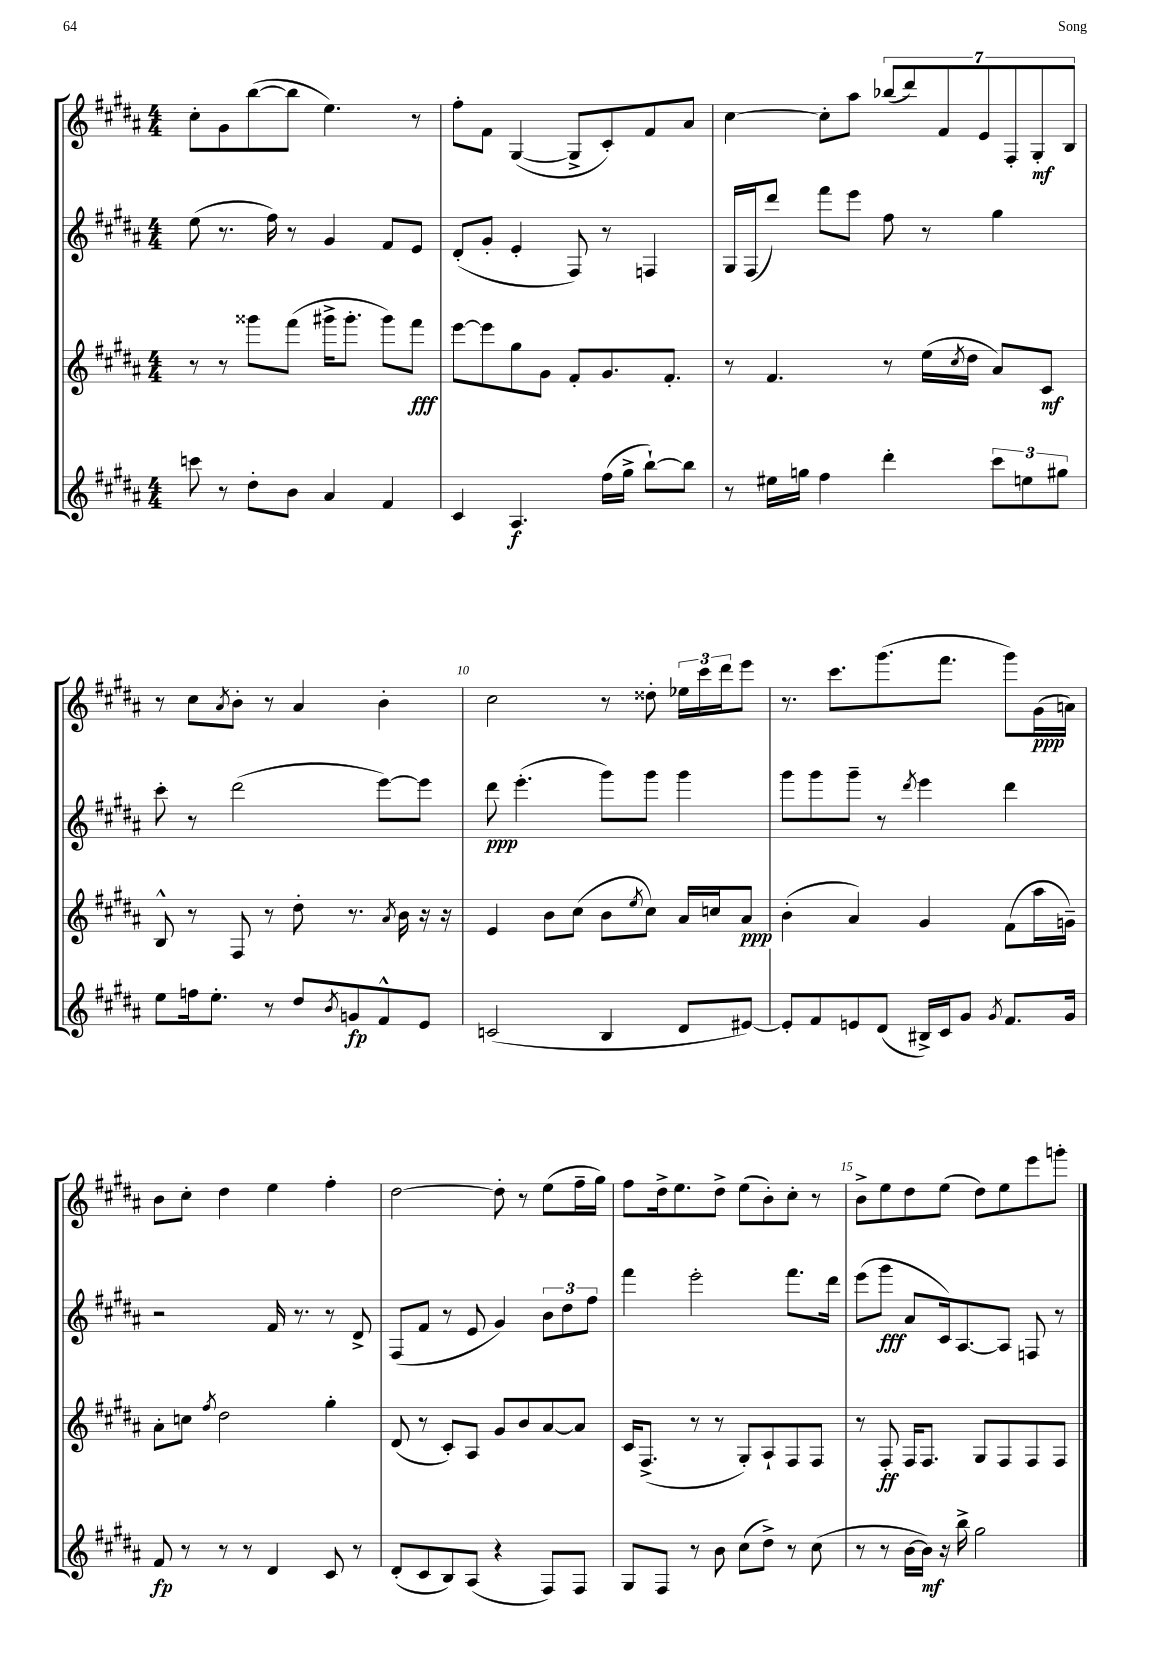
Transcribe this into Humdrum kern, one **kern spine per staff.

**kern	**kern	**kern	**kern
*staff4	*staff3	*staff2	*staff1
*clefG2	*clefG2	*clefG2	*clefG2
*k[f#c#g#d#a#]	*k[f#c#g#d#a#]	*k[f#c#g#d#a#]	*k[f#c#g#d#a#]
*M4/4	*M4/4	*M4/4	*M4/4
8ccc	8r	(8ee	8cc#'
8r	8r	8.r	8g#
8dd#'	8ggg##	.	([8bb
.	.	16ff#)	.
8b	(8fff#	8r	8bb]
4a#	16ggg#^	4g#	4.ee)
.	8.ggg#'	.	.
4f#	8ggg#)	8f#	.
.	8fff#	8e	8r
=	=	=	=
4c#	[8eee	(8d#'	8ff#'
.	8eee]	8g#'	8f#
4.A#	8gg#	4e'	([4G#
.	8g#	.	.
.	8f#'	8F#)	8G#^]
(16ff#	8.g#	8r	8c#')
16gg#^	.	.	.
[8bb`)	.	4F	8f#
.	8.f#'	.	.
8bb]	.	.	8a#
=	=	=	=
8r	8r	16G#	[4cc#
.	.	(16F#	.
16ee#	4.f#	8ddd#)	.
16gg	.	.	.
4ff#	.	8fff#	8cc#']
.	.	8eee	8aa#
4ddd#'	8r	8ff#	(14bb-
.	.	.	14ddd#)
.	(16ee	8r	.
.	.	.	14f#
.	8qcc#	.	.
.	16dd#	.	.
.	.	.	14e
12ccc#	8a#)	4gg#	.
.	.	.	14F#'
12ee	.	.	.
.	.	.	14G#'
.	8c#	.	.
12gg#	.	.	.
.	.	.	14B
=	=	=	=
8ee	8B^^	8ccc#'	8r
16ff	8r	8r	8cc#
8.ee'	.	.	.
.	.	.	8qa#
.	8F#	(2ddd#	8b'
8r	8r	.	8r
8dd#	8dd#'	.	4a#
8qb	.	.	.
8g	8.r	.	.
8f#^^	.	[8eee)	4b'
.	8qa#	.	.
.	16b	.	.
8e	16r	8eee]	.
.	16r	.	.
=	=	=	=
(2c	4e	8ddd#	2cc#
.	.	(4.eee'	.
.	8b	.	.
.	(8cc#	.	.
4B	8b	8ggg#)	8r
.	8qee	.	.
.	8cc#)	8ggg#	8dd##'
8d#	16a#	4ggg#	24ee-
.	.	.	24ccc#
.	16cc	.	.
.	.	.	24ddd#
[8e#)	8a#	.	8eee
=	=	=	=
8e#']	(4b'	8ggg#	8.r
8f#	.	8ggg#	.
.	.	.	8.ccc#
8e	4a#)	8ggg#~	.
(8d#	.	8r	(8.ggg#
.	.	8qddd#	.
16B#^)	4g#	4eee	.
16c#	.	.	8.fff#
8g#	.	.	.
8qg#	.	.	.
8.f#	(8f#	4ddd#	8ggg#)
.	16aa#	.	(16g#
16g#	16g~)	.	16a)
=	=	=	=
8f#	8a#'	2r	8b
8r	8cc	.	8cc#'
.	8qff#	.	.
8r	2dd#	.	4dd#
8r	.	.	.
4d#	.	16f#	4ee
.	.	8.r	.
8c#	4gg#'	8r	4ff#'
8r	.	8d#^	.
=	=	=	=
(8d#'	(8d#	(8F#	[2dd#
8c#	8r	8f#	.
8B)	8c#')	8r	.
(8A#	8A#	8e	.
4r	8g#	4g#)	8dd#']
.	8b	.	8r
8F#)	[8a#	12b	(8ee
.	.	12dd#	.
8F#	8a#]	.	16ff#~
.	.	12ff#	.
.	.	.	16gg#)
=	=	=	=
8G#	16c#	4fff#	8ff#
.	(8.F#^	.	.
8F#	.	.	16dd#^
.	.	.	8.ee
8r	8r	2eee'	.
8b	8r	.	8dd#^
(8cc#	8G#')	.	(8ee
8dd#^)	8A#`	.	8b')
8r	8F#	8.fff#	8cc#'
(8cc#	8F#	.	8r
.	.	16ddd#	.
=	=	=	=
8r	8r	(8eee	8b^
8r	8F#'	8ggg#	8ee
[16b	16F#	8a#	8dd#
16b])	8.F#	.	.
16r	.	16c#)	(8ee
16bb^	.	[8.A#	.
2gg#	8G#	.	8dd#)
.	8F#	8A#]	8ee
.	8F#	8F	8eee
.	8F#	8r	8ggg'
==	==	==	==
*-	*-	*-	*-
